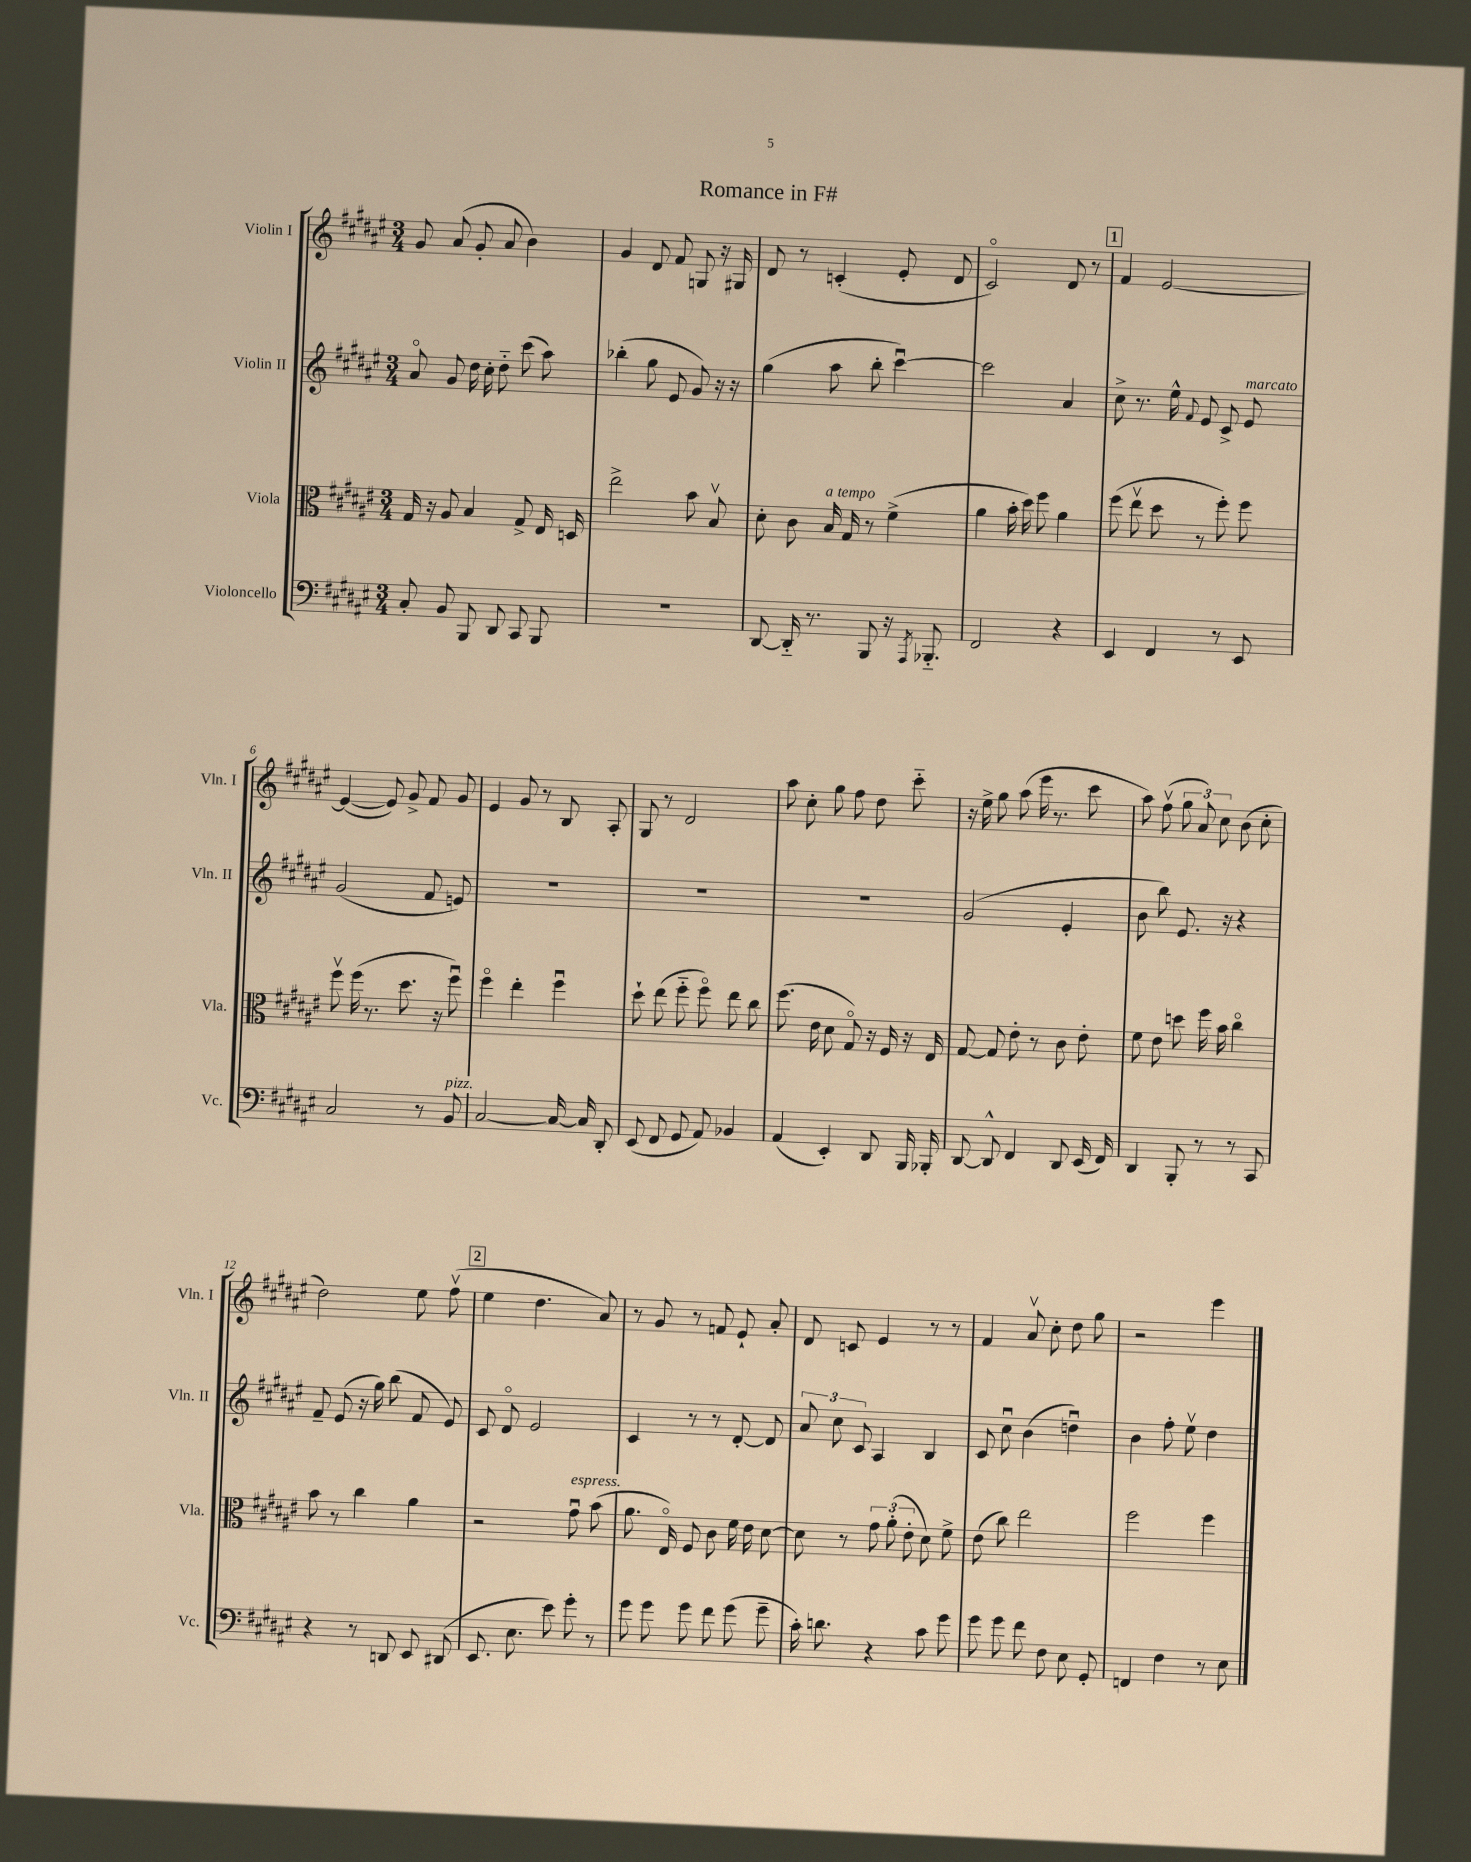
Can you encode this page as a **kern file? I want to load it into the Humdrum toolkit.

**kern	**kern	**kern	**kern
*part4	*part3	*part2	*part1
*staff4	*staff3	*staff2	*staff1
*I"Violoncello	*I"Viola	*I"Violin II	*I"Violin I
*I'Vc.	*I'Vla.	*I'Vln. II	*I'Vln. I
*clefF4	*clefC3	*clefG2	*clefG2
*k[f#c#g#d#a#e#]	*k[f#c#g#d#a#e#]	*k[f#c#g#d#a#e#]	*k[f#c#g#d#a#e#]
*M3/4	*M3/4	*M3/4	*M3/4
=1	=1	=1	=1
8C#'/	16G#/	8a#/	8g#/
.	16r	.	.
8BB/	8A#/	8g#/	(8a#/
8BBB/	4B/	16dd#\	8g#'/
.	.	16cc#'\	.
8DD#/	.	8dd#\	8a#/
8CC#/	8G#^/	(8ccc#\	4b\)
8BBB/	16E#/	8aa#\)	.
.	16Dn/	.	.
=2	=2	=2	=2
2.r	2ee#^\	(4bb-X'\	4g#/
.	.	8gg#\	8d#/
.	.	8e#/	8f#/
.	8b\	8g#/)	8Gn/
.	8Bv/	16r	16r
.	.	16r	16G#X/
=3	=3	=3	=3
[8DD#/	8d#'\	(4gg#\	8d#/
16DD#/]	8c#\	.	8r
8.r	.	.	.
!	!LO:TX:a:i:t=a tempo	!	!
.	16B/	8aa#\	(4cn'/
.	16G#/	.	.
8BBB/	8r	8bb'\	.
16r	(4f#^\	[4ccc#u\)	8e#'/
8qAAA#/	.	.	.
8.BBB-X/	.	.	.
.	.	.	8d#/
=4	=4	=4	=4
2FF#/	4a#\	2ccc#\]	2c#/)
.	16b'\	.	.
.	16dd#\)	.	.
.	8ff#\	.	.
4r	4a#\	4a#/	8d#/
.	.	.	8r
!!LO:REH:place=s1:t=1
=5	=5	=5	=5
4EE#/	(8ff#\	8cc#^\	4f#/
.	8ee#v\	8.r	.
4FF#/	8dd#\	.	[2e#/
.	.	16ee#^^\	.
.	.	8qqf#/	.
.	8r	8e#/	.
8r	8ff#'\)	8c#^/	.
!	!	!LO:TX:a:i:t=marcato	!
8EE#/	8ff#\	8e#/	.
!!LO:LB:g=z
=6	=6	=6	=6
2C#/	8ff#v\	(2g#/	(4e#/_
.	(16ff#\	.	.
.	8.r	.	.
.	.	.	8e#/])
.	8.dd#\	.	8g#^/
8r	.	8f#/	8f#/
.	16r	.	.
!LO:TX:a:i:t=pizz.	!	!	!
8BB/	8ff#u\)	8en/)	8g#/
=7	=7	=7	=7
[2C#/	4ff#\	2.r	4e#/
.	4ee#'\	.	8g#/
.	.	.	8r
16C#/_	4ff#u\	.	8B/
16C#/]	.	.	.
8DD#'/	.	.	8A#'/
=8	=8	=8	=8
(8EE#/	8dd#`\	2.r	8G#/
8FF#/	(8ee#\	.	8r
8GG#/	8ff#\	.	2d#/
8AA#/)	8ff#\)	.	.
4BB-X/	8ee#\	.	.
.	8cc#\	.	.
=9	=9	=9	=9
(4AA#/	(8.ff#\	2.r	8aa#\
.	.	.	8cc#'\
.	16e#\	.	.
4EE#'/)	8d#\	.	8gg#\
.	8G#/)	.	8ff#\
8DD#/	16r	.	8dd#\
.	16F#/	.	.
16BBB/	16r	.	8ccc#\
16BBB-X'/	16E#/	.	.
=10	=10	=10	=10
[8DD#/	[8G#/	(2g#/	16r
.	.	.	16ee#^\
8DD#^^/]	8G#/]	.	8gg#\
4FF#/	8e#'\	.	(8aa#\
.	8r	.	16eee#\
.	.	.	8.r
8DD#/	8c#\	4e#'/	.
(16EE#/	8e#'\	.	8ccc#\
16FF#/)	.	.	.
=11	=11	=11	=11
4DD#/	8f#\	8b\	8aa#\)
.	8e#\	8bb\)	(8ff#v\
8BBB'/	8ddn\	8.e#/	12gg#\
.	.	.	12a#/)
8r	16ff#\	.	.
.	.	.	12cc#\
.	16b\	16r	.
8r	4cc#\	4r	(8b\
8CC#/	.	.	8cc#'\
!!LO:LB:g=z
=12	=12	=12	=12
4r	8b\	8f#~/	2dd#\)
.	8r	(8e#/	.
8r	4cc#\	16r	.
.	.	16gg#\)	.
8DDn/	.	(8bb\	.
8EE#/	4a#\	8f#/	8ee#\
(8DD#X/	.	8e#/)	(8ff#v\
!!LO:REH:place=s1:t=2
=13	=13	=13	=13
8.EE#/	2r	8c#/	4ee#\
.	.	8d#/	.
8.E#\	.	.	.
.	.	2e#/	4.dd#\
8e#\)	.	.	.
!	!LO:TX:a:i:t=espress.	!	!
8g#'\	8g#u\	.	.
8r	(8b\	.	8a#/)
=14	=14	=14	=14
8g#\	8.a#\	4c#/	8r
8g#\	.	.	8g#/
.	16E#/)	.	.
8g#\	8F#/	8r	8r
8f#\	8c#\	8r	8fn/
(8g#\	16f#\	[8d#'/	8e#`/
.	16e#\	.	.
8g#~\	[8d#\	8d#/]	8a#'/
=15	=15	=15	=15
16c#'\)	8d#\]	12a#/	8d#/
8.dn\	.	.	.
.	.	12cc#\	.
.	8r	.	8cn/
.	.	12c#/	.
4r	12g#\	4A#/	4e#/
.	(12a#'\	.	.
.	12e#'\	.	.
8c#\	8d#\)	4B/	8r
8g#\	8f#^\	.	8r
=16	=16	=16	=16
8g#\	(8e#\	8c#/	4f#/
8g#\	8cc#\)	8cc#u\	.
8f#\	2ee#\	(4b\	8a#v/
8F#\	.	.	8cc#'\
8E#\	.	4ddnu\)	8dd#\
8GG#'/	.	.	8gg#\
=17	=17	=17	=17
4FFn/	2ff#\	4b\	2r
4F#\	.	8ff#'\	.
.	.	8ee#v\	.
8r	4ff#\	4dd#\	4eee#\
8E#\	.	.	.
==	==	==	==
*-	*-	*-	*-
